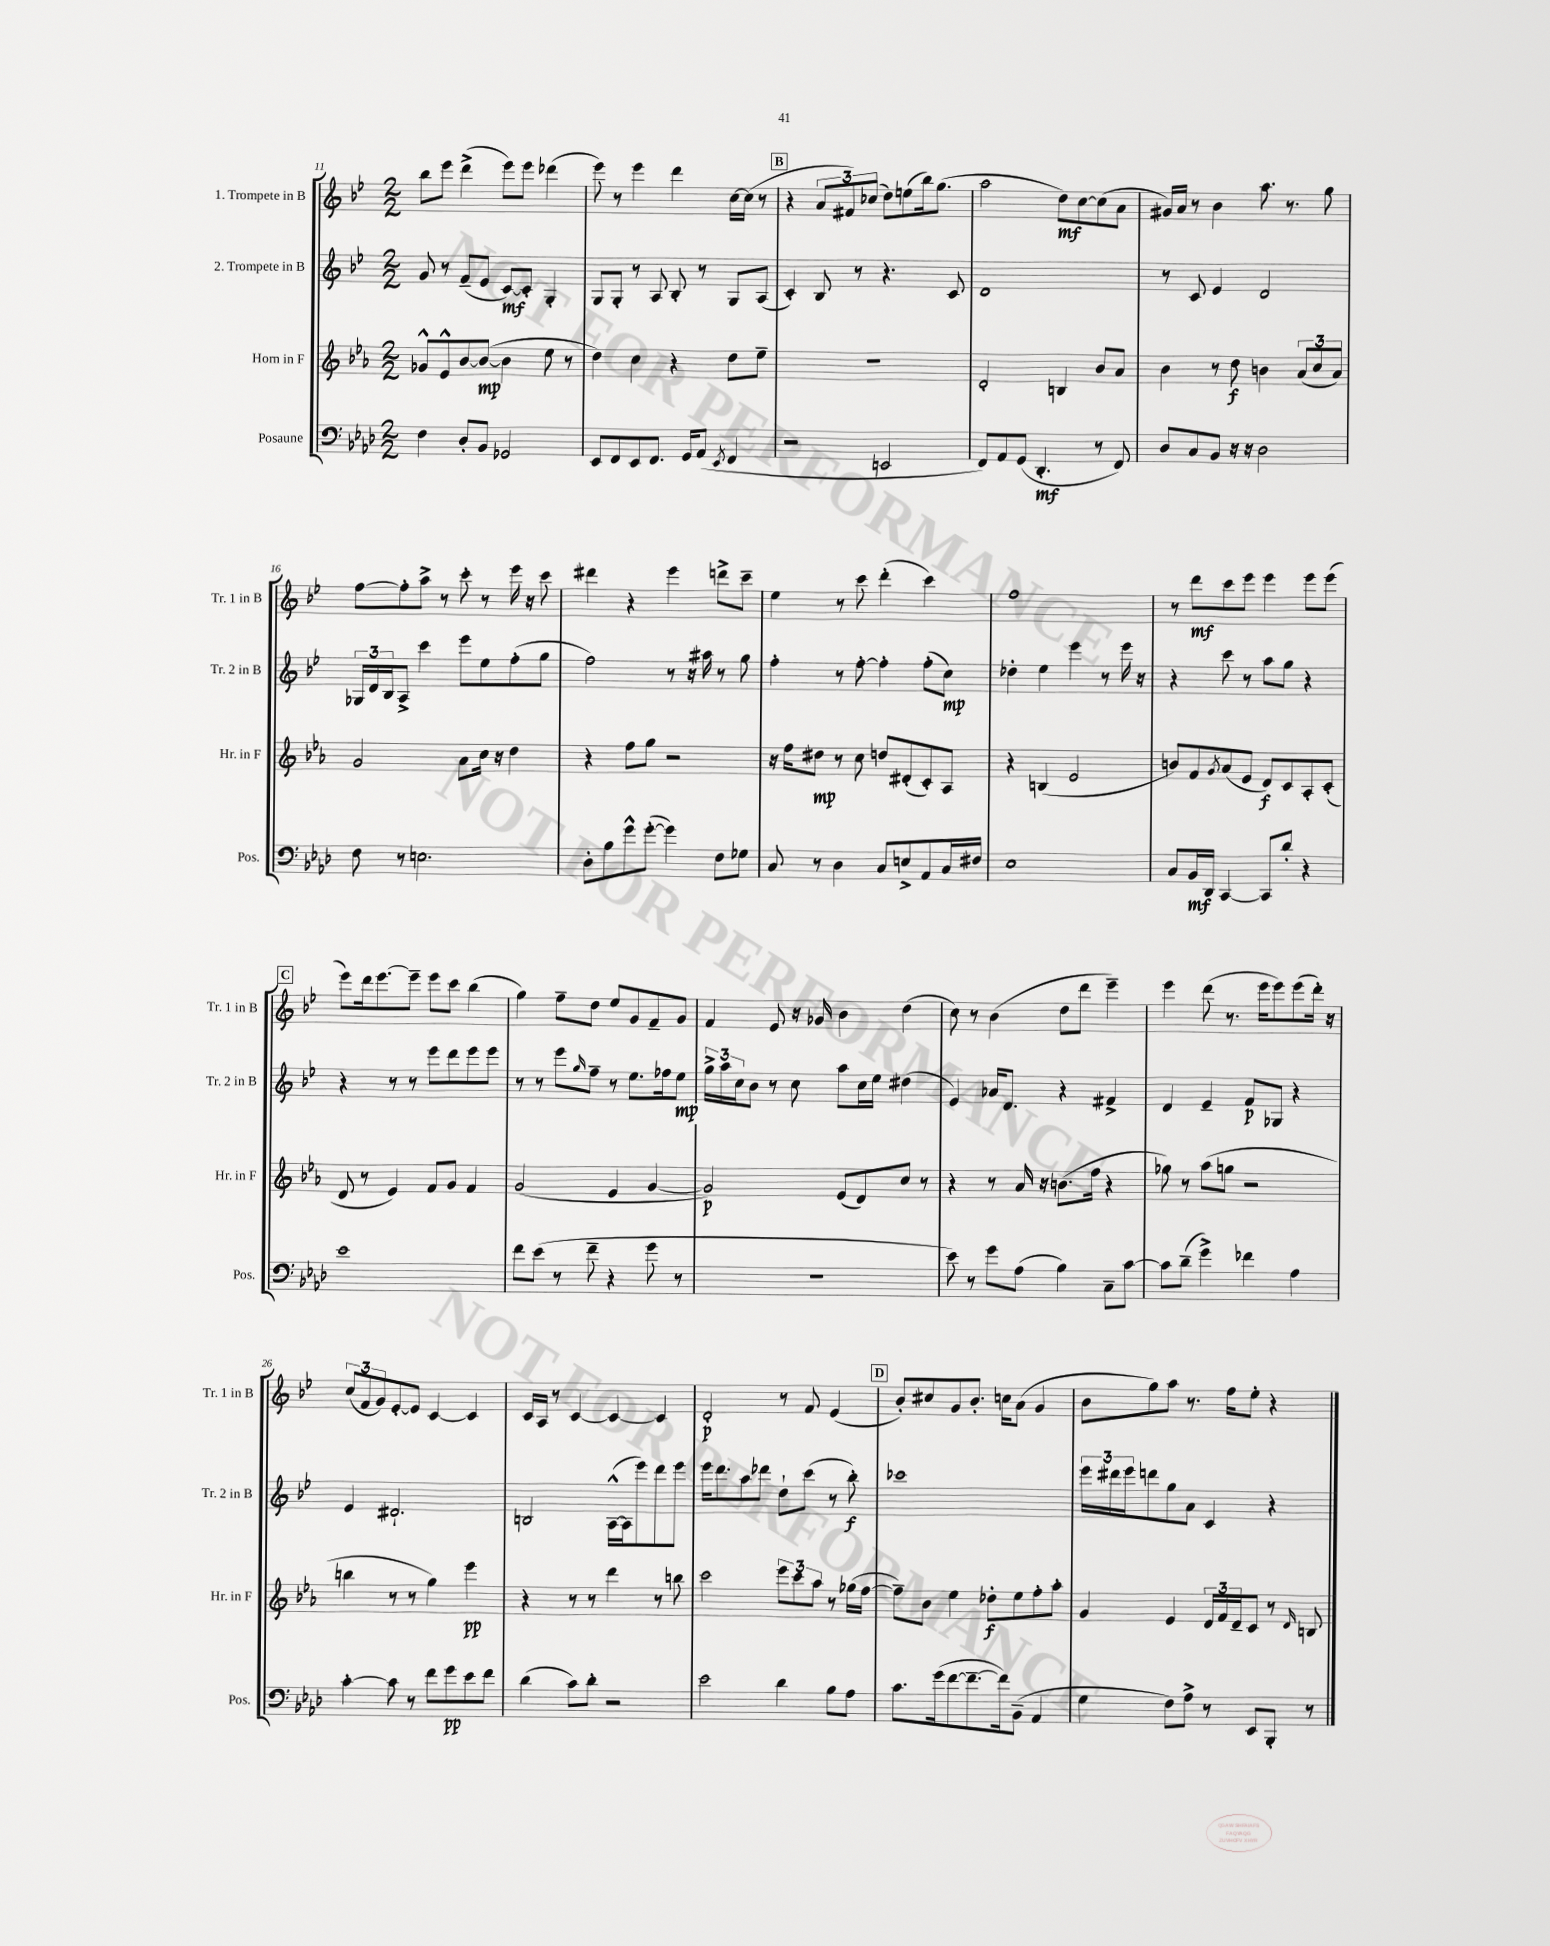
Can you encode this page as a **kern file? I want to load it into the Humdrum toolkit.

**kern	**kern	**kern	**kern
*staff4	*staff3	*staff2	*staff1
*clefF4	*clefG2	*clefG2	*clefG2
*k[b-e-a-d-]	*k[b-e-a-]	*k[b-e-]	*k[b-e-]
*M2/2	*M2/2	*M2/2	*M2/2
4F\	8g-^^/L	8g/	8bb-\L
.	8e-^^/	8r	8eee-\J
8D-'/L	[8b-/	(8f~/L	(4ddd^\
8BB-/J	(8b-/_J	8e-/J	.
2GG-/	4b-\]	[8c/L)	8eee-\L)
.	.	8c'/]J	8eee-\J
.	8ee-\	4G'/	(4ddd-\
.	8r	.	.
=	=	=	=
8EE-/L	4dd\)	8G/L	8eee-\)
8FF/	.	8G'/J	8r
8EE-/	4cc\	8r	4eee-\
8.FF/J	.	8A/	.
.	4r	8B-'/	4ddd\
16GG/LK	.	.	.
(8AA-/J	.	8r	.
8qEE-/	.	.	.
4FF/	8dd\L	8G/L	[16cc\LL
.	.	.	(16cc\]JJ
.	8ee-~\J	(8A/J	8r
=	=	=	=
2r	1r	4c'/)	4r
.	.	8B-/	12a/L
.	.	.	12f#/)
.	.	8r	.
.	.	.	(12cc-/J
2EE/	.	4.r	8dd\L)
.	.	.	(8ee\
.	.	.	16bb-\k)
.	.	.	(8.gg\J
.	.	8c/	.
=	=	=	=
8FF/L)	2d'/	1d	2aa\
8AA-/	.	.	.
(8GG/J	.	.	.
4.DD-'/	.	.	.
.	4B/	.	8dd\L)
.	.	.	[8cc\
8r	8b-/L	.	(8cc\]
8FF/)	8a-/J	.	8a\J
=	=	=	=
8D-/L	4b-\	8r	16g#/LL)
.	.	.	16a/JJ
8C/	.	8c/	8r
8BB-/J	8r	4e-/	4b-\
16r	8dd\	.	.
16r	.	.	.
2D-\	4b\	2d/	8.aa\
.	.	.	8.r
.	(12a-/L	.	.
.	12cc/	.	.
.	.	.	8gg\
.	12a-/J)	.	.
=	=	=	=
8F\	2g/	24G-/LL	[8ff\L
.	.	24d/	.
.	.	24B-/J	.
8r	.	8A^/J	8ff'\]
2.E\	.	4ccc\	8aa^\J
.	.	.	8r
.	8a-\L	8eee-\L	8ccc'\
.	16cc\Jk	8ee-\	8r
.	16r	.	.
.	4dd\	(8ff'\	16eee-\
.	.	.	16r
.	.	8gg\J	8ccc\
=	=	=	=
8D-'\L	4r	2ff\)	4ddd#\
8B-\	.	.	.
8g^^\	8ff\L	.	4r
([8g'\J	8gg\J	.	.
4g\])	2r	8r	4eee-\
.	.	16r	.
.	.	16aa#\	.
8F\L	.	8r	8ddd^\L
8G-\J	.	8gg\	8ccc~\J
=	=	=	=
8C/	16r	4ff'\	4ee-\
.	16ff\LK	.	.
8r	8dd#\J	.	.
4D-\	8r	8r	8r
.	8cc\	[8ff'\	8ccc\
8C/L	8dd/L	4ff'\]	(4ddd'\
8E^/	(8d#'/	.	.
8AA-/	8c'/)	(8ff'\L	4ccc\)
16C/L	8A-/J	8cc\J)	.
16F#/JJ	.	.	.
=	=	=	=
1E-	4r	4dd-'\	1ff
.	(4B/	4ee-\	.
.	2e-/	4eee-\	.
.	.	8r	.
.	.	16eee-\	.
.	.	16r	.
=	=	=	=
8C/L	8b/L)	4r	8r
16BB-/L	8f/	.	8ddd\L
16DD-/JJ	.	.	.
.	8qg/	.	.
[4CC/	(8a-/	8ccc\	8ccc\
.	8e-/J	8r	8eee-\J
8CC/]L	8d/L)	8aa\L	4eee-\
8d-'/J	8c/	8gg\J	.
4r	8A-'/	4r	8eee-\L
.	(8c'/J	.	(8eee-\J
=	=	=	=
1e-	8d/	4r	8eee-\L)
.	8r	.	16ddd\k
.	.	.	[8.eee-\
.	4e-/)	8r	.
.	.	8r	8eee-~\]J
.	8f/L	8eee-\L	8eee-\L
.	8g/J	8ddd\	8ccc\J
.	4f/	8eee-\	(4bb-\
.	.	8eee-\J	.
=	=	=	=
8f\L	(2g/	8r	4gg\)
(8e-\J	.	8r	.
8r	.	8eee-\L	8ff~\L
.	.	16qqgg/	.
8f~\	.	8ff~\J	8dd\J
4r	4e-/	8r	8ee-/L
.	.	8.ee-\L	8g/
8g\	[4g/	.	8f~/
.	.	16ff-\k	.
8r	.	8ee-\J	8g/J
=	=	=	=
1r	2g/])	24gg^\LL	4f/
.	.	24aa\	.
.	.	24cc\J	.
.	.	8b-\J	.
.	.	8r	8e-/
.	.	8cc\	16r
.	.	.	16g-/
.	(8e-/L	8aa\L	4b-\
.	8d/)	16cc\L	.
.	.	16ee-\JJ	.
.	8cc/J	(4dd#\	(4dd\
.	8r	.	.
=	=	=	=
8e-\)	4r	4e-/)	8cc\)
8r	.	.	8r
8g\L	8r	16a-/LK	(4b-\
.	.	8.d/J	.
(8A-\J	16a-/	.	.
.	16r	.	.
4B-\)	(8.b\L	4r	8dd\L
.	.	.	8ddd\J
.	16ff\Jk	.	.
8C~\L	4r	4f#^/	4eee-~\)
[8c\J	.	.	.
=	=	=	=
8c\]L	8gg-\)	4d/	4eee-\
(8d-~\J	8r	.	.
4g^\)	(8aa-\L	4e-~/	(8ddd\
.	8gg\J	.	8.r
4f-\	2r	8f/L	.
.	.	.	16eee-\LK
.	.	8G-/J	8eee-\)
4A-\	.	4r	(8eee-\
.	.	.	16ddd'\Jk)
.	.	.	16r
=	=	=	=
[4c'\	4bb\	4e-/	(12cc/L
.	.	.	12f/
.	.	.	12g/)
8c\]	8r	2.d#`/	[8e-'/
8r	8r	.	8e-/]J
8f\L	4gg\)	.	[4c/
8g\	.	.	.
8e-\	4eee-\	.	4c/]
8f\J	.	.	.
=	=	=	=
(4d-\	4r	2B/	16c/LL
.	.	.	16A/JJ
.	.	.	8r
8c\L)	8r	.	[4c/
8d-'\J	8r	.	.
2r	4ddd\	([16A^^\LL	4c/_
.	.	16A\]J	.
.	.	8eee-\)	.
.	8r	8ddd\	4c/]
.	8bb\	8eee-\J	.
=	=	=	=
2e-\	2ccc\	16eee-\LK	2d'/
.	.	8.ddd\	.
.	.	8aa\	.
.	.	8ddd-\J	.
4d-\	12eee-\L	8dd`\L	8r
.	12ccc\	.	.
.	.	(8ccc\J	8f/
.	12aa-\J	.	.
8B-\L	8r	8r	(4e-/
8A-\J	(16gg-\LL	8bb-'\)	.
.	[16ff\JJ	.	.
=	=	=	=
8.c\L	8ff~\]L)	1ccc-	8b-'/L)
.	8b-\J	.	8cc#/
(16g\k	.	.	.
[8f\	4ee-\	.	8g/
8.f~\_	.	.	8.b-'/J
.	8dd-'\L	.	.
16f\]k)	.	.	16cc\LK
(8BB-~\J	8ee-\	.	(8a\J
4AA-/	8ff'\	.	4g/
.	8aa-'\J	.	.
=	=	=	=
4G\	4g/	24eee-\LL	8b-\L
.	.	24ddd#\	.
.	.	24eee-\J	.
.	.	8ddd\	8gg\)
8F\L)	4e-/	8gg\	8aa\J
8A-^\J	.	8a\J	8.r
8r	24d/LL	4c/	.
.	24f/	.	.
.	.	.	16ff\LK
.	24d~/J	.	.
8EE-/L	8c/J	.	8ee-'\J
8BBB-'/J	8r	4r	4r
.	16qqd/	.	.
8r	8B/	.	.
==	==	==	==
*-	*-	*-	*-
